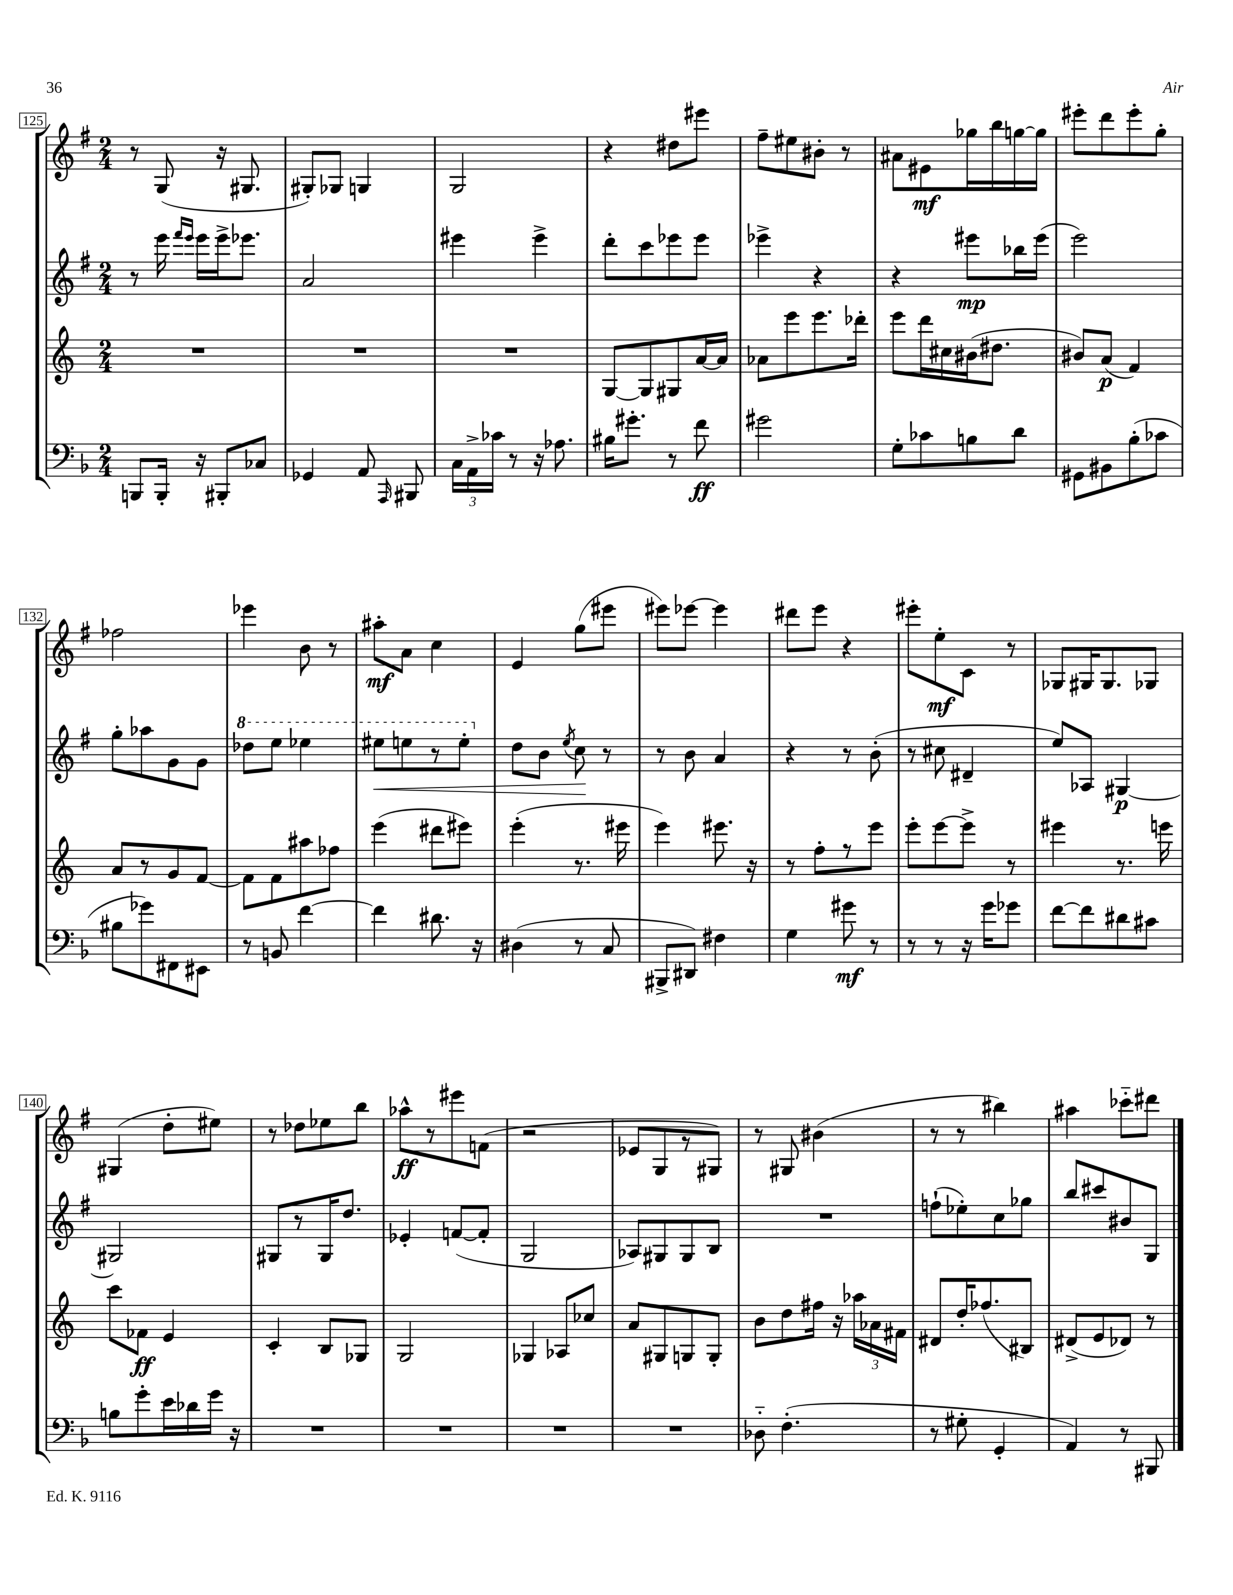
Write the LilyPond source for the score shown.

<<
\new StaffGroup <<
\new Staff = "s0" {
    \clef treble \key g \major \numericTimeSignature \time 2/4
    \autoBeamOff r8 g8( r16 gis8. |
    gis8[-.) ges8] g4 |
    g2 |
    r4 dis''8[ eis'''8] |
    fis''8[-- eis''8 bis'8]-. r8 |
    ais'8[ eis'8\mf ges''16 b''16 g''16~ g''16] |
    eis'''8[-. d'''8 eis'''8-. g''8]-. |
    fes''2 |
    ees'''4 b'8 r8 |
    ais''8[-.\mf a'8] c''4 |
    e'4 g''8[( eis'''8] |
    eis'''8[) ees'''8]~ ees'''4 |
    dis'''8[ e'''8] r4 |
    eis'''8[-. e''8-.\mf c'8] r8 |
    ges8[ gis16 gis8. ges8] |
    gis4( d''8[-. eis''8]) |
    r8 des''8[ ees''8 b''8] |
    aes''8[-^\ff r8 eis'''8 f'8]( |
    r2 |
    ees'8[ g8 r8 gis8]) |
    r8 gis8 bis'4( |
    r8 r8 bis''4) |
    ais''4 ces'''8[-_ dis'''8] \bar "|." |
}
\new Staff = "s1" {
    \clef treble \key g \major \numericTimeSignature \time 2/4
    \autoBeamOff r8 e'''16 \grace { fis'''16[ e'''16] } e'''16[ e'''16-> ees'''8.] |
    a'2 |
    eis'''4 eis'''4-> |
    d'''8[-. c'''8 ees'''8 ees'''8] |
    ees'''4-> r4 |
    r4 eis'''8[\mp bes''16 eis'''16]( |
    e'''2) |
    g''8[-. aes''8 g'8 g'8] |
    \ottava #1 des'''8[ e'''8] ees'''4 |
    eis'''8[\< e'''8 r8 e'''8]-. \ottava #0 |
    d''8[ b'8] \acciaccatura { e''8 } c''8\! r8 |
    r8 b'8 a'4 |
    r4 r8 b'8-.( |
    r8 cis''8 dis'4-- |
    e''8[) aes8] gis4~\p |
    gis2 |
    gis8[ r8 gis16 d''8.] |
    ees'4-. f'8[~( f'8]-. |
    g2 |
    aes8[) gis8 gis8 b8] |
    R2 |
    f''8[-!( ees''8-.) c''8 ges''8] |
    b''8[ cis'''8 bis'8 g8] \bar "|." |
}
\new Staff = "s2" {
    \clef treble \key c \major \numericTimeSignature \time 2/4
    \autoBeamOff R2 |
    R2 |
    R2 |
    g8[~ g8 gis8 a'16~ a'16] |
    aes'8[ e'''8 e'''8. des'''16]-. |
    e'''8[ d'''16 cis''16 bis'16( dis''8.] |
    bis'8[) a'8]\p( f'4) |
    a'8[ r8 g'8 f'8]~ |
    f'8[ f'8 ais''8 fes''8] |
    e'''4( dis'''8[ eis'''8]) |
    e'''4-.( r8. eis'''16 |
    e'''4) eis'''8. r16 |
    r8 f''8[-. r8 e'''8] |
    e'''8[-. e'''8~ e'''8]-> r8 |
    eis'''4 r8. e'''16 |
    c'''8[ fes'8]\ff e'4 |
    c'4-. b8[ ges8] |
    g2 |
    ges4 aes8[ ces''8] |
    a'8[ gis8 g8 g8]-. |
    b'8[ d''8 fis''16] r16 \tuplet 3/2 { aes''16[ aes'16 fis'16] } |
    dis'8[ d''16-. fes''8.( bis8]) |
    dis'8[->( e'8 des'8]) r8 \bar "|." |
}
\new Staff = "s3" {
    \clef bass \key f \major \numericTimeSignature \time 2/4
    \autoBeamOff b,,8[ b,,16]-. r16 bis,,8[-. ces8] |
    ges,4 a,8 \grace { a,,16 } bis,,8 |
    \tuplet 3/2 { c16[ a,16-> ces'16] } r8 r16 aes8. |
    bis16[ gis'8.]-. r8 f'8\ff |
    gis'2 |
    g8[-. ces'8 b8 d'8] |
    gis,8[ bis,8 bes8-.( ces'8] |
    bis8[ ges'8) fis,8 eis,8] |
    r8 b,8 f'4~ |
    f'4 dis'8. r16 |
    dis4( r8 c8 |
    bis,,8[-> dis,8]) fis4 |
    g4 gis'8\mf r8 |
    r8 r8 r16 g'16[ ges'8] |
    f'8[~ f'8 dis'8 cis'8] |
    b8[ g'8-. e'16 des'16 g'16] r16 |
    R2 |
    R2 |
    R2 |
    R2 |
    des8-_ f4.-.( |
    r8 gis8-. g,4-. |
    a,4) r8 bis,,8 \bar "|." |
}
>>
>>
\layout { \context { \Score currentBarNumber = #125 \override BarNumber.stencil = #(make-stencil-boxer 0.1 0.3 ly:text-interface::print) } }
